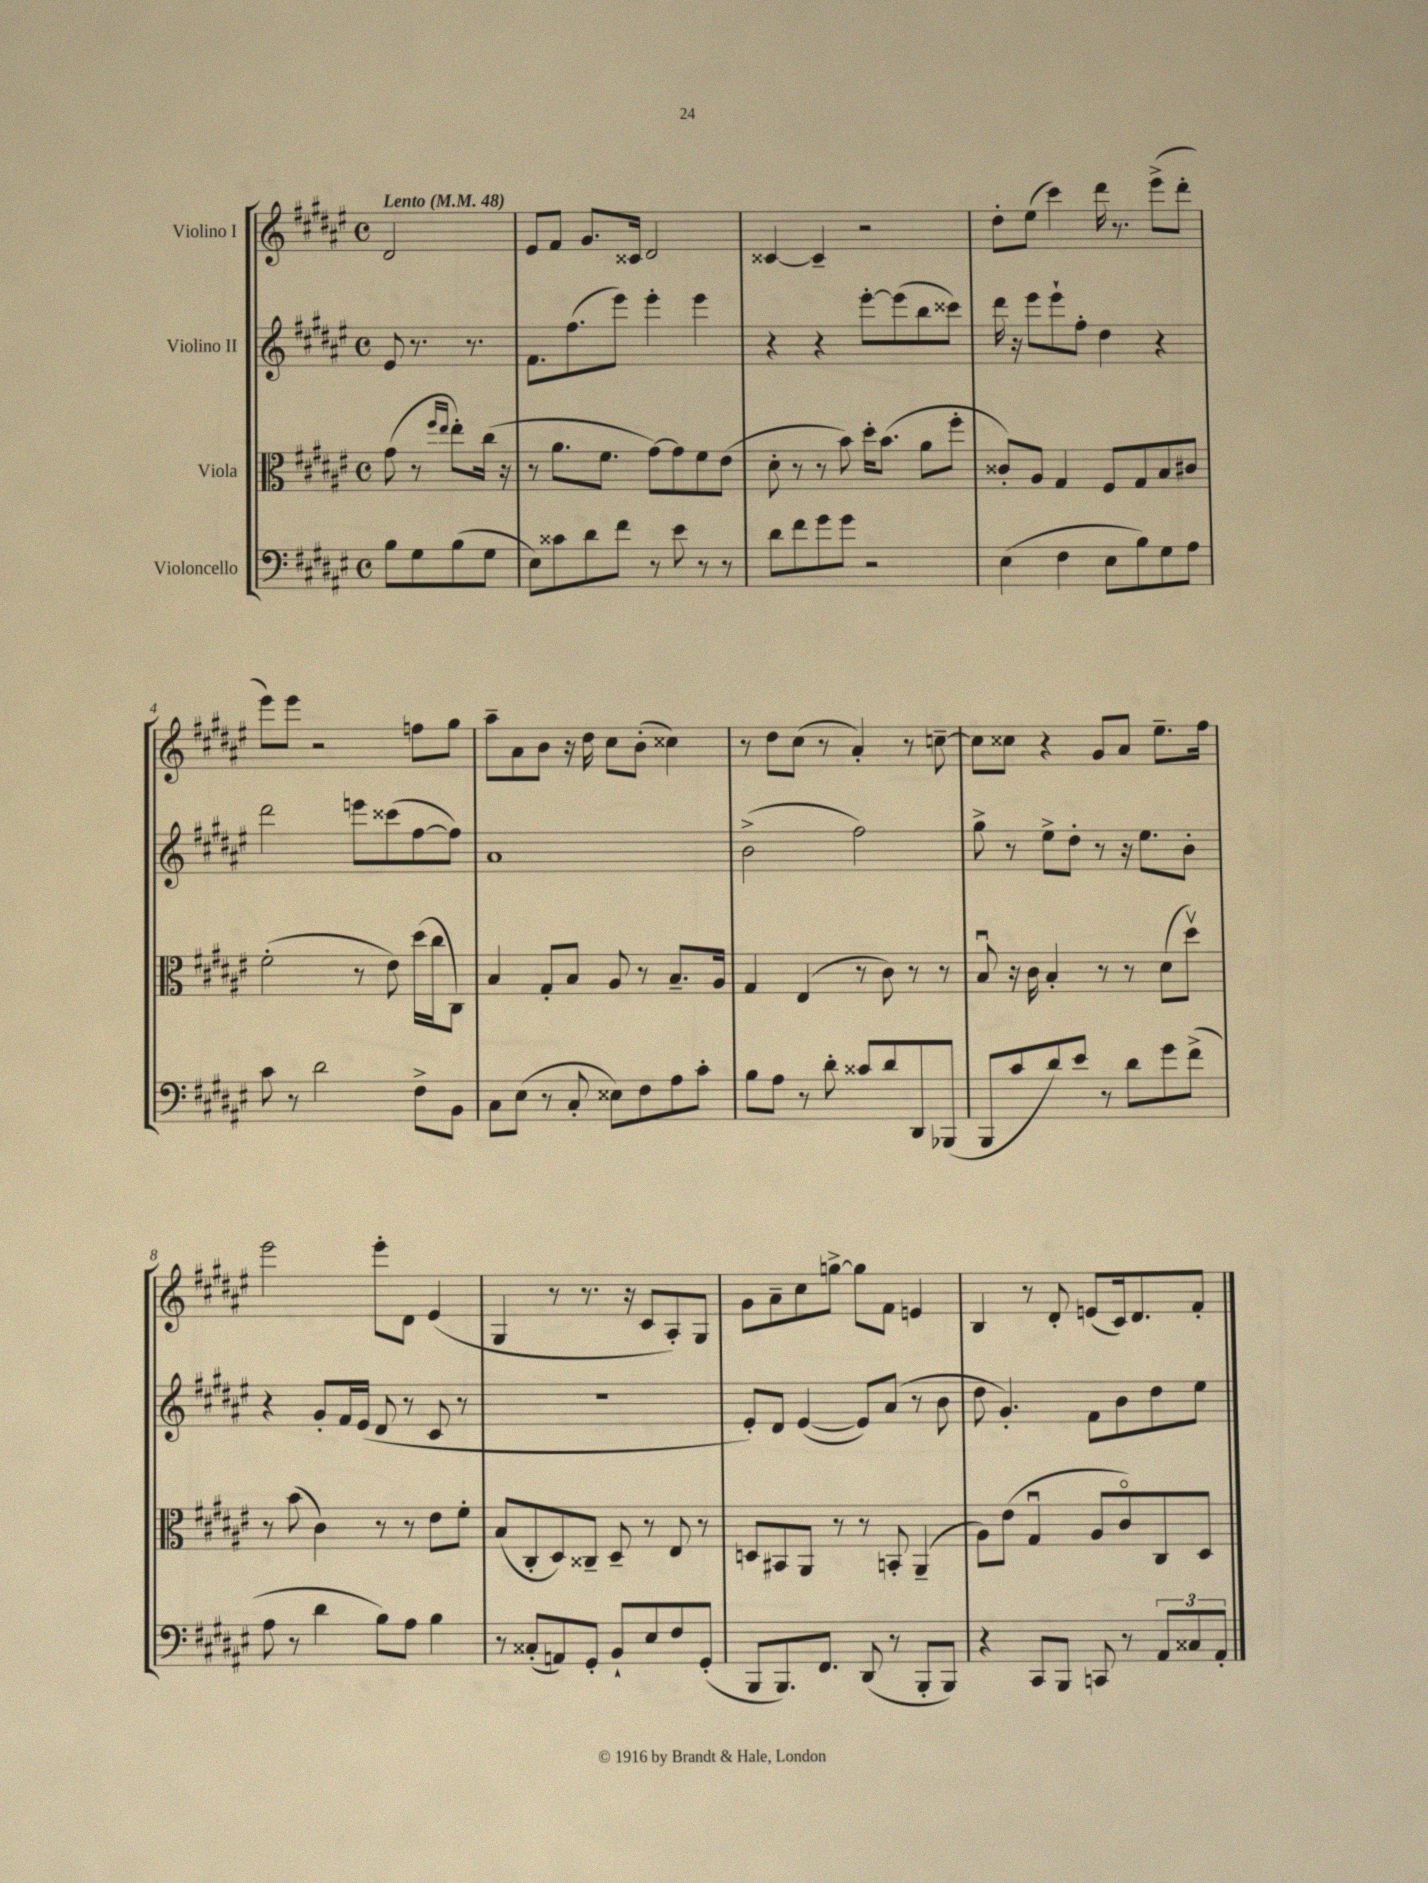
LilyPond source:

<<
\new StaffGroup <<
\new Staff = "s0" \with { instrumentName = "Violino I" } {
    \clef treble \key fis \major \defaultTimeSignature \time 4/4 \partial 2 \tempo "Lento" 4 = 48
    dis'2 |
    eis'8 fis'8 gis'8. cisis'16 dis'2 |
    cisis'4~ cisis'4-- r2 |
    dis''8-. eis''8( cis'''4) dis'''16 r8. eis'''8->( dis'''8-. |
    eis'''8) eis'''8 r2 f''8 gis''8 |
    ais''8-- ais'8 b'8 r16 dis''16 cis''8 b'8-.( cisis''4) |
    r8 dis''8 cis''8( r8 ais'4-.) r8 c''8~-- |
    c''8 cisis''8 r4 gis'8 ais'8 eis''8.-- fis''16 |
    eis'''2 eis'''8-. dis'8 eis'4( |
    gis4 r8 r8. r16 cis'8 ais8-.) gis8 |
    gis'8 ais'8-- cis''8 g''8~-> g''8 fis'8 e'4 |
    b4 r8 dis'8-. e'8( cis'16) dis'8. fis'8-. \bar "|." |
}
\new Staff = "s1" \with { instrumentName = "Violino II" } {
    \clef treble \key fis \major \defaultTimeSignature \time 4/4 \partial 2
    eis'8 r8. r8. |
    fis'8. fis''8.( eis'''8) eis'''4-. eis'''4 |
    r4 r4 eis'''8~-. eis'''8( b''8 cisis'''8) |
    dis'''16 r16 eis'''8 eis'''8-! fis''8-. dis''4 r4 |
    dis'''2 e'''8 cisis'''8( fis''8~ fis''8) |
    ais'1 |
    b'2->( fis''2) |
    gis''8-> r8 eis''8-> dis''8-. r8 r16 eis''8. b'8-. |
    r4 gis'8-. fis'16 eis'16( dis'8 r8 cis'8 r8 |
    R1 |
    eis'8-.) dis'8 eis'4~( eis'8) ais'8( r8 b'8 |
    dis''8 gis'4.-.) fis'8 b'8 dis''8 eis''8 \bar "|." |
}
\new Staff = "s2" \with { instrumentName = "Viola" } {
    \clef alto \key fis \major \defaultTimeSignature \time 4/4 \partial 2
    gis'8( r8 \grace { fis''16 eis''16 } eis''8-.) cis''16( r16 |
    r8 ais'8. fis'8. gis'8~) gis'8 fis'8 eis'8( |
    dis'8-. r8 r8 b'8) dis''16-. b'8.( ais'8 fis''8-. |
    cisis'8-.) ais8 gis4 fis8 gis8 b8 cis'8 |
    fis'2-.( r8 eis'8) dis''16( cis''16 cis8) |
    b4 gis8-. b8 ais8 r8 b8.-- ais16 |
    gis4 eis4( r8 cis'8) r8 r8 |
    b8\downbow r16 cis'16 b4-. r8 r8 dis'8( dis''8\upbow) |
    r8 b'8( cis'4) r8 r8 eis'8 fis'8-. |
    b8( cis8-. dis8) cisis8-- dis8-- r8 eis8 r8 |
    d8 bis,8 ais,8 r8 r8 b,8-. ais,4--( |
    ais8) eis'8( gis4\downbow ais8 cis'8\flageolet) cis8 dis8 \bar "|." |
}
\new Staff = "s3" \with { instrumentName = "Violoncello" } {
    \clef bass \key fis \major \defaultTimeSignature \time 4/4 \partial 2
    b8 gis8 b8( gis8 |
    eis8) cisis'8 dis'8 fis'8 r8 eis'8 r8 r8 |
    dis'8 fis'8 gis'8 gis'8 r2 |
    eis4( fis4 eis8 b8) gis8 ais8 |
    cis'8 r8 dis'2 fis8-> b,8 |
    cis8 eis8( r8 cis8-. eisis8) fis8 ais8 cis'8-. |
    b8 ais8 r8 dis'8-. cisis'8 dis'8 dis,8 bes,,8( |
    b,,8 cis'8 dis'8) eis'8 r8 dis'8 gis'8 fis'8->( |
    ais8 r8 dis'4 b8) ais8 b4 |
    r8 cisis8-.( a,8) gis,8-. b,8-! eis8 fis8 gis,8-.( |
    b,,8 b,,8.) fis,8. dis,8( r8 b,,8-. b,,8) |
    r4 cis,8 b,,8 c,8 r8 \tuplet 3/2 { ais,8 cisis8 ais,8-. } \bar "|." |
}
>>
>>
